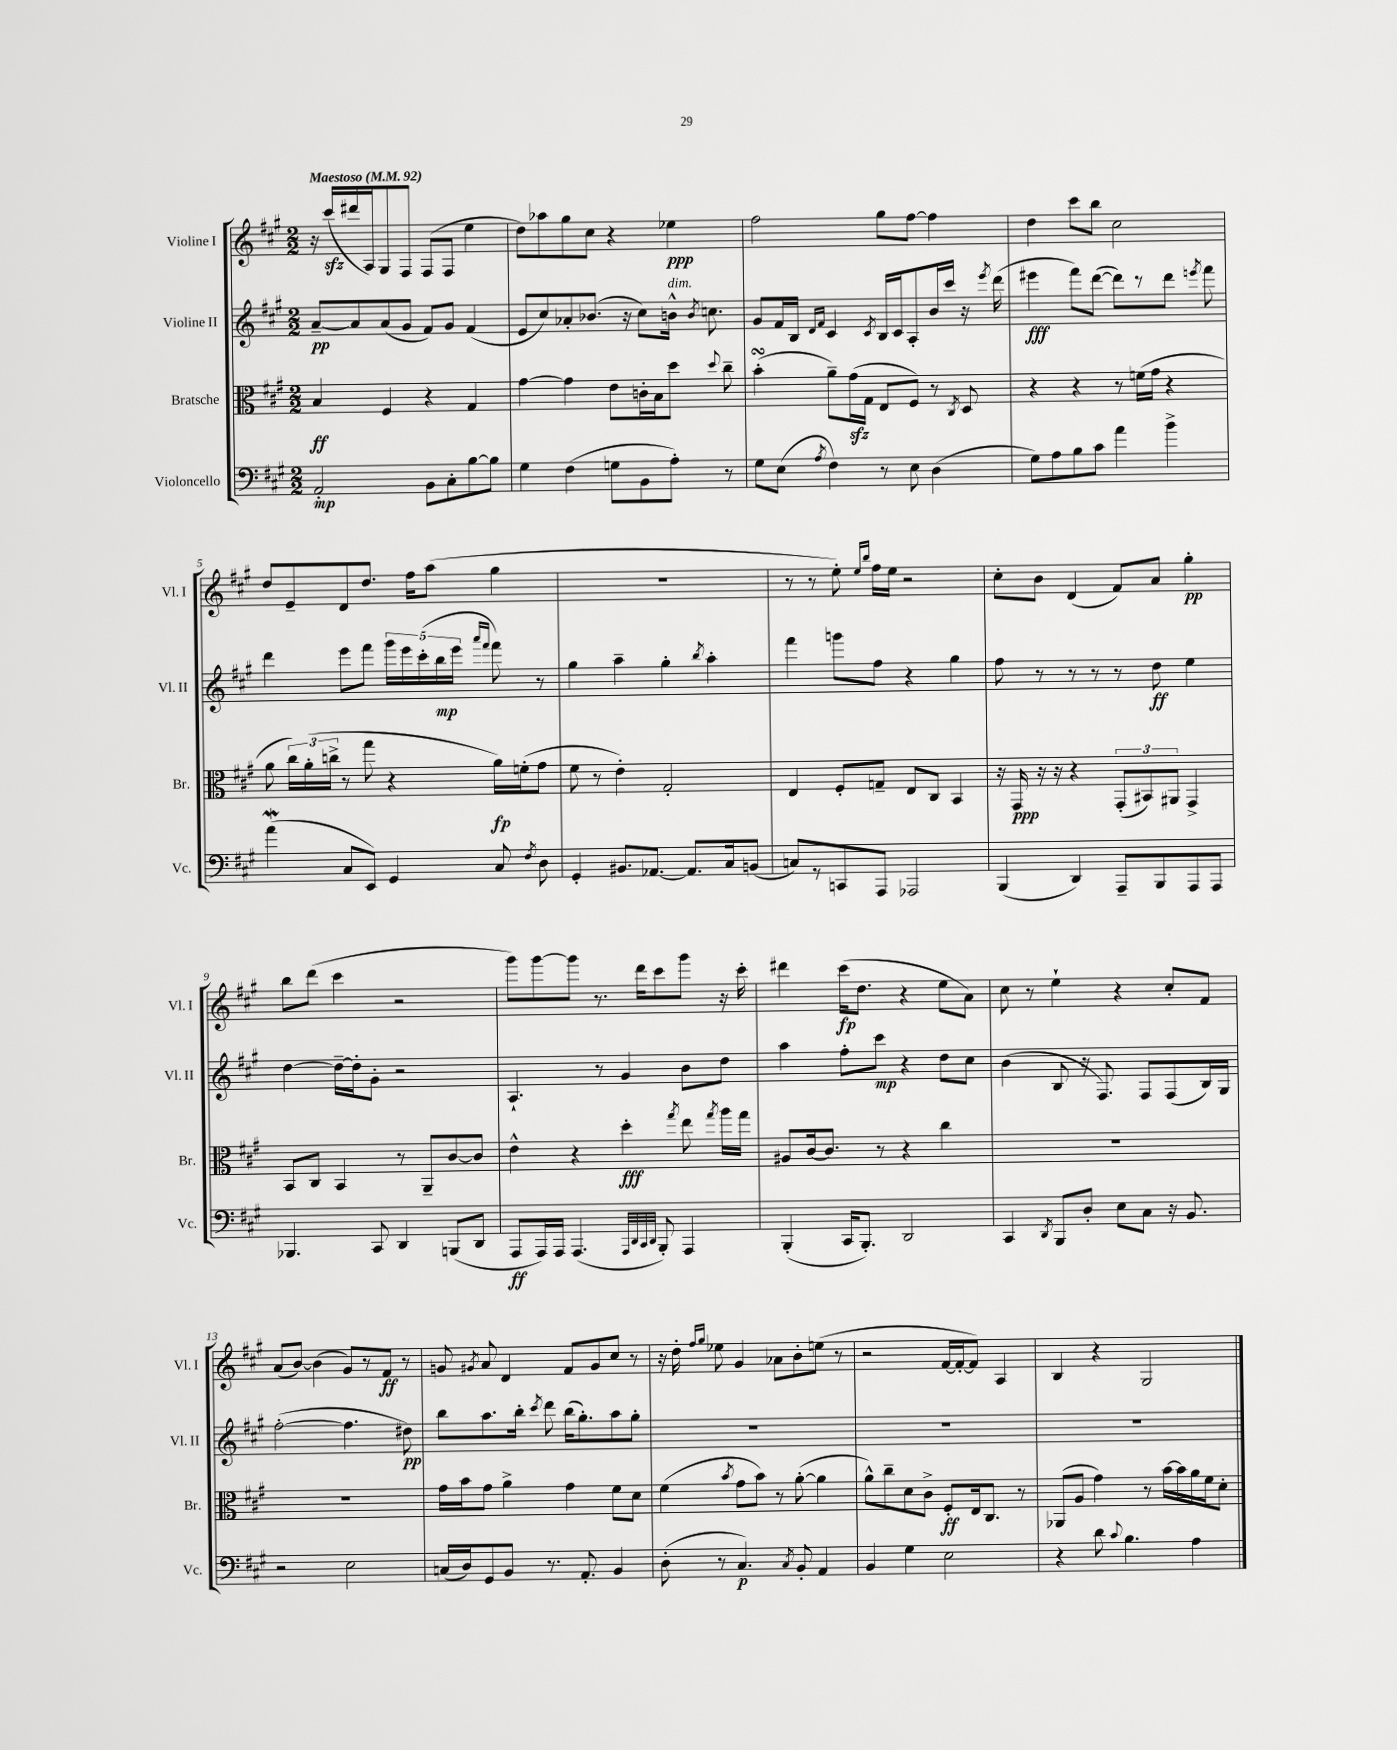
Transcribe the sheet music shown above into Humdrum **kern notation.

**kern	**dynam	**kern	**dynam	**kern	**dynam	**kern	**dynam
*part4	*part4	*part3	*part3	*part2	*part2	*part1	*part1
*staff4	*staff4	*staff3	*staff3	*staff2	*staff2	*staff1	*staff1
*I"Violoncello	*	*I"Bratsche	*	*I"Violine II	*	*I"Violine I	*
*I'Vc.	*	*I'Br.	*	*I'Vl. II	*	*I'Vl. I	*
*clefF4	*	*clefC3	*	*clefG2	*	*clefG2	*
*k[f#c#g#]	*	*k[f#c#g#]	*	*k[f#c#g#]	*	*k[f#c#g#]	*
*M2/2	*	*M2/2	*	*M2/2	*	*M2/2	*
*MM92	*	*MM92	*	*MM92	*	*MM92	*
=1	=1	=1	=1	=1	=1	=1	=1
!	!	!	!	!	!	!LO:TX:a:B:t=Maestoso	!
2AA'/	mp	4B/	ff	[8a~/L	pp	16r	.
.	.	.	.	.	.	(16ccc#zz/LL	.
.	.	.	.	8a/]	.	16ddd#X/	.
.	.	.	.	.	.	16A/J)	.
.	.	4F#/	.	(8a/	.	8G#/	.
.	.	.	.	8g#/J	.	8F#/J	.
8BB\L	.	4r	.	8f#/L)	.	(8F#/L	.
8C#'\	.	.	.	8g#/J	.	8F#/J	.
[8B\	.	4G#/	.	(4f#/	.	4ee\	.
8B\J]	.	.	.	.	.	.	.
=2	=2	=2	=2	=2	=2	=2	=2
4G#\	.	[4g#\	.	8e/L	.	8dd\L)	.
.	.	.	.	8cc#/)	.	8aa-X\	.
(4F#\	.	4g#\]	.	8a-X'/	.	8gg#\	.
.	.	.	.	(8.b-X/J	.	8cc#\J	.
8Gn\L	.	8e\L	.	.	.	4r	.
.	.	.	.	16r	.	.	.
8BB\	.	16cn'\L	.	8cc#\L)	.	.	.
.	.	16B\J	.	.	.	.	.
!	!	!	!	!LO:TX:a:i:t=dim.	!	!	!
8A'\J)	.	8dd\J	.	16bn^^\Jk	.	4ee-X\	ppp
.	.	.	.	8qb/	.	.	.
.	.	.	.	8.ccn\	.	.	.
.	.	8qqdd/	.	.	.	.	.
8r	.	8cc#~\	.	.	.	.	.
=3	=3	=3	=3	=3	=3	=3	=3
8G#\L	.	(4bsSSS'\	.	8g#/L	.	2ff#\	.
(8E\J	.	.	.	16f#/L	.	.	.
.	.	.	.	16B/JJ	.	.	.
.	.	.	.	16qqd/LL	.	.	.
8qA/	.	.	.	16qqf#/JJ	.	.	.
4F#\)	.	8a~\L)	.	4c#/	.	.	.
.	.	(16g#zz\L	.	.	.	.	.
.	.	16G#\JJ	.	.	.	.	.
.	.	.	.	8qc#/	.	.	.
8r	.	8E/L	.	16B/LL	.	8gg#\L	.
.	.	.	.	16c#/J	.	.	.
8E\	.	8F#/J)	.	8A'/	.	[8ff#\J	.
(4D\	.	8r	.	16b/L	.	4ff#\]	.
.	.	.	.	16ccc#/JJ	.	.	.
.	.	8qC#/	.	.	.	.	.
.	.	8D/	.	16r	.	.	.
.	.	.	.	8qeee/	.	.	.
.	.	.	.	(16ddd\	.	.	.
=4	=4	=4	=4	=4	=4	=4	=4
8G#\L)	.	4r	.	4eee#X\	fff	4dd\	.
8A\	.	.	.	.	.	.	.
8B\	.	4r	.	8fff#\L)	.	8ccc#\L	.
8c#\J	.	.	.	([8ddd\J	.	8bb\J	.
4a\	.	8r	.	8ddd\L])	.	2cc#\	.
.	.	(16fn\LL	.	8r	.	.	.
.	.	16g#\JJ	.	.	.	.	.
4b^\	.	4r	.	8ddd\J	.	.	.
.	.	.	.	8qeeen/	.	.	.
.	.	.	.	8fff#\	.	.	.
!!LO:LB:g=z
=5	=5	=5	=5	=5	=5	=5	=5
(4aw\	.	8a\	.	4ddd\	.	8dd/L	.
.	.	24cc#\LL)	.	.	.	8e~/	.
.	.	(24a'\	.	.	.	.	.
.	.	24ccn^\JJ	.	.	.	.	.
8C#/L	.	8r	.	8eee\L	.	8d/	.
8EE/J)	.	8gg#\	.	8fff#\J	.	8.dd/J	.
4GG#/	.	4r	.	20ggg#\LL	.	.	.
.	.	.	.	20eee\	.	.	.
.	.	.	.	.	.	16ff#\KL	.
.	.	.	.	(20ccc#'\	.	.	.
.	.	.	.	.	.	(8aa\J	.
.	.	.	.	20bb\	mp	.	.
.	.	.	.	20eee\JJ	.	.	.
.	.	.	.	16qqaaa/LL	.	.	.
.	.	.	.	16qqfff#/JJ	.	.	.
8C#/	.	16a\LL)	fp	8fff#\)	.	4gg#\	.
.	.	(16fn'\J	.	.	.	.	.
8qF#/	.	.	.	.	.	.	.
8D\	.	8g#\J	.	8r	.	.	.
=6	=6	=6	=6	=6	=6	=6	=6
4GG#'/	.	8f#\	.	4gg#\	.	1r	.
.	.	8r	.	.	.	.	.
8.BB#X/L	.	4e'\)	.	4aa~\	.	.	.
[8.AA-X/J	.	.	.	.	.	.	.
.	.	2G#'/	.	4gg#'\	.	.	.
8.AA-/L]	.	.	.	.	.	.	.
.	.	.	.	8qbb/	.	.	.
.	.	.	.	4aa'\	.	.	.
16C#/k	.	.	.	.	.	.	.
(8BBn/J	.	.	.	.	.	.	.
=7	=7	=7	=7	=7	=7	=7	=7
8Cn/L)	.	4E/	.	4fff#\	.	8r	.
8r	.	.	.	.	.	8r	.
8CCn/	.	8F#'/L	.	8gggn\L	.	8ee'\)	.
.	.	.	.	.	.	16qqee/LL	.
.	.	.	.	.	.	16qqbb/JJ	.
8AAA/J	.	8Gn~/J	.	8ff#\J	.	16ff#\LL	.
.	.	.	.	.	.	16ee\JJ	.
2AAA-X/	.	8E/L	.	4r	.	2r	.
.	.	8C#/J	.	.	.	.	.
.	.	4BB/	.	4gg#\	.	.	.
=8	=8	=8	=8	=8	=8	=8	=8
(4BBB/	.	16r	.	8ff#\	.	8cc#'\L	.
.	.	16GG#/	ppp	.	.	.	.
.	.	16r	.	8r	.	8b\J	.
.	.	16r	.	.	.	.	.
4DD/)	.	4r	.	8r	.	(4d/	.
.	.	.	.	8r	.	.	.
8AAA~/L	.	(12GG#'/L	.	8r	.	8f#/L)	.
.	.	12BB#X/)	.	.	.	.	.
8BBB/	.	.	.	8dd\	ff	8a/J	.
.	.	12AA#X/J	.	.	.	.	.
8AAA/	.	4GG#^/	.	4ee\	.	4gg#'\	pp
8AAA/J	.	.	.	.	.	.	.
!!LO:LB:g=z
=9	=9	=9	=9	=9	=9	=9	=9
4.BBB-X/	.	8BB/L	.	[4dd\	.	8bb\L	.
.	.	8C#/J	.	.	.	(8ddd\J	.
.	.	4BB/	.	16dd~\LL_	.	4ccc#\	.
.	.	.	.	16dd'\J]	.	.	.
8CC#/	.	.	.	8g#'\J	.	.	.
4DD/	.	8r	.	2r	.	2r	.
.	.	8AA~/L	.	.	.	.	.
(8BBBn/L	.	[8c#/	.	.	.	.	.
8DD/J	.	8c#/J]	.	.	.	.	.
=10	=10	=10	=10	=10	=10	=10	=10
8AAA/L	ff	4e^^\	.	4.A`/	.	8ggg#\L)	.
16AAA/L)	.	.	.	.	.	[8ggg#\	.
16AAA/JJ	.	.	.	.	.	.	.
(4.AAA/	.	4r	.	.	.	8ggg#\J]	.
.	.	.	.	8r	.	8.r	.
.	.	4dd'\	fff	4g#/	.	.	.
.	.	.	.	.	.	16ddd\KL	.
32qqAAA/LLL	.	.	.	.	.	.	.
32qqDD/	.	.	.	.	.	.	.
32qqCC#/	.	.	.	.	.	.	.
32qqDD/JJJ	.	.	.	.	.	.	.
8BBB'/)	.	.	.	.	.	8ccc#\	.
.	.	8qgg#/	.	.	.	.	.
4AAA/	.	8ee\	.	8b\L	.	8ggg#\J	.
.	.	8qgg#/	.	.	.	.	.
.	.	16aa\LL	.	8dd\J	.	16r	.
.	.	16gg#\JJ	.	.	.	16ccc#'\	.
=11	=11	=11	=11	=11	=11	=11	=11
(4BBB'/	.	8A#X/L	.	4aa\	.	4ddd#X\	.
.	.	[16c#/k	.	.	.	.	.
.	.	8.c#/J]	.	.	.	.	.
16CC#/KL	.	.	.	8ff#'\L	.	(16ccc#\KL	fp
8.BBB'/J)	.	.	.	.	.	8.dd\J	.
.	.	8r	.	8ccc#\J	mp	.	.
2DD/	.	4r	.	4r	.	4r	.
.	.	4cc#\	.	8dd\L	.	8ee\L	.
.	.	.	.	8cc#\J	.	8a\J)	.
=12	=12	=12	=12	=12	=12	=12	=12
4CC#/	.	1r	.	(4b\	.	8cc#\	.
.	.	.	.	.	.	8r	.
8qDD/	.	.	.	.	.	.	.
8BBB/L	.	.	.	8B/	.	4ee`\	.
8D'/J	.	.	.	16r	.	.	.
.	.	.	.	8.F#/)	.	.	.
8E\L	.	.	.	.	.	4r	.
8C#\J	.	.	.	8F#/L	.	.	.
16r	.	.	.	(8F#/	.	8cc#'/L	.
8.BB/	.	.	.	.	.	.	.
.	.	.	.	16B/L)	.	8f#/J	.
.	.	.	.	16G#/JJ	.	.	.
!!LO:LB:g=z
=13	=13	=13	=13	=13	=13	=13	=13
2r	.	1r	.	([2ff#'\	.	(8a/L	.
.	.	.	.	.	.	[8b/J)	.
.	.	.	.	.	.	(4b\]	.
2E\	.	.	.	4.ff#\]	.	8g#/L)	.
.	.	.	.	.	.	8r	.
.	.	.	.	.	.	8f#/J	ff
.	.	.	.	8dd#X\)	pp	8r	.
=14	=14	=14	=14	=14	=14	=14	=14
(16Cn/LL	.	16g#\LL	.	8bb\L	.	8gn/	.
16D/J)	.	16b\J	.	.	.	.	.
.	.	.	.	.	.	8qg#X/	.
8GG#/	.	8g#\J	.	8.aa\	.	8a/	.
8BB/J	.	4a^\	.	.	.	4d/	.
.	.	.	.	16bb'\Jk	.	.	.
.	.	.	.	8qccc#/	.	.	.
8.r	.	.	.	8ddd\	.	.	.
.	.	4g#\	.	(16bb\KL	.	8f#/L	.
8.AA'/	.	.	.	8.gg#'\)	.	.	.
.	.	.	.	.	.	8g#/	.
4BB/	.	8f#\L	.	8aa\	.	8cc#/J	.
.	.	8d\J	.	8gg#'\J	.	8r	.
=15	=15	=15	=15	=15	=15	=15	=15
(8D'\	.	(4f#\	.	1r	.	16r	.
.	.	.	.	.	.	16dd'\	.
.	.	.	.	.	.	16qqff#/LL	.
.	.	.	.	.	.	16qqgg#/JJ	.
8r	.	.	.	.	.	8ee-X\	.
.	.	8qb/	.	.	.	.	.
4.C#/)	p	8g#\L	.	.	.	4g#/	.
.	.	8b\J)	.	.	.	.	.
.	.	8r	.	.	.	8a-X\L	.
8qC#/	.	.	.	.	.	.	.
8BB'/	.	([8a'\	.	.	.	8b'\	.
4AA/	.	4a\]	.	.	.	(8een\J	.
.	.	.	.	.	.	8r	.
=16	=16	=16	=16	=16	=16	=16	=16
4BB/	.	8a^^\L)	.	1r	.	2r	.
.	.	8cc#~\	.	.	.	.	.
4G#\	.	8d\	.	.	.	.	.
.	.	8c#^\J	.	.	.	.	.
2E\	.	8F#'/L	ff	.	.	[16f#/LL	.
.	.	.	.	.	.	16f#'/J_	.
.	.	16E/k	.	.	.	8f#/J])	.
.	.	8.C#/J	.	.	.	.	.
.	.	.	.	.	.	4A/	.
.	.	8r	.	.	.	.	.
=17	=17	=17	=17	=17	=17	=17	=17
4r	.	(8AA-X/L	.	1r	.	4B/	.
.	.	8A/J	.	.	.	.	.
8d\	.	4g#\)	.	.	.	4r	.
8qqc#/	.	.	.	.	.	.	.
4.B\	.	.	.	.	.	.	.
.	.	8r	.	.	.	2G#/	.
.	.	[16b\LL	.	.	.	.	.
.	.	16b\]	.	.	.	.	.
4A\	.	16a\	.	.	.	.	.
.	.	16f#\J	.	.	.	.	.
.	.	8d'\J	.	.	.	.	.
==	==	==	==	==	==	==	==
*-	*-	*-	*-	*-	*-	*-	*-
